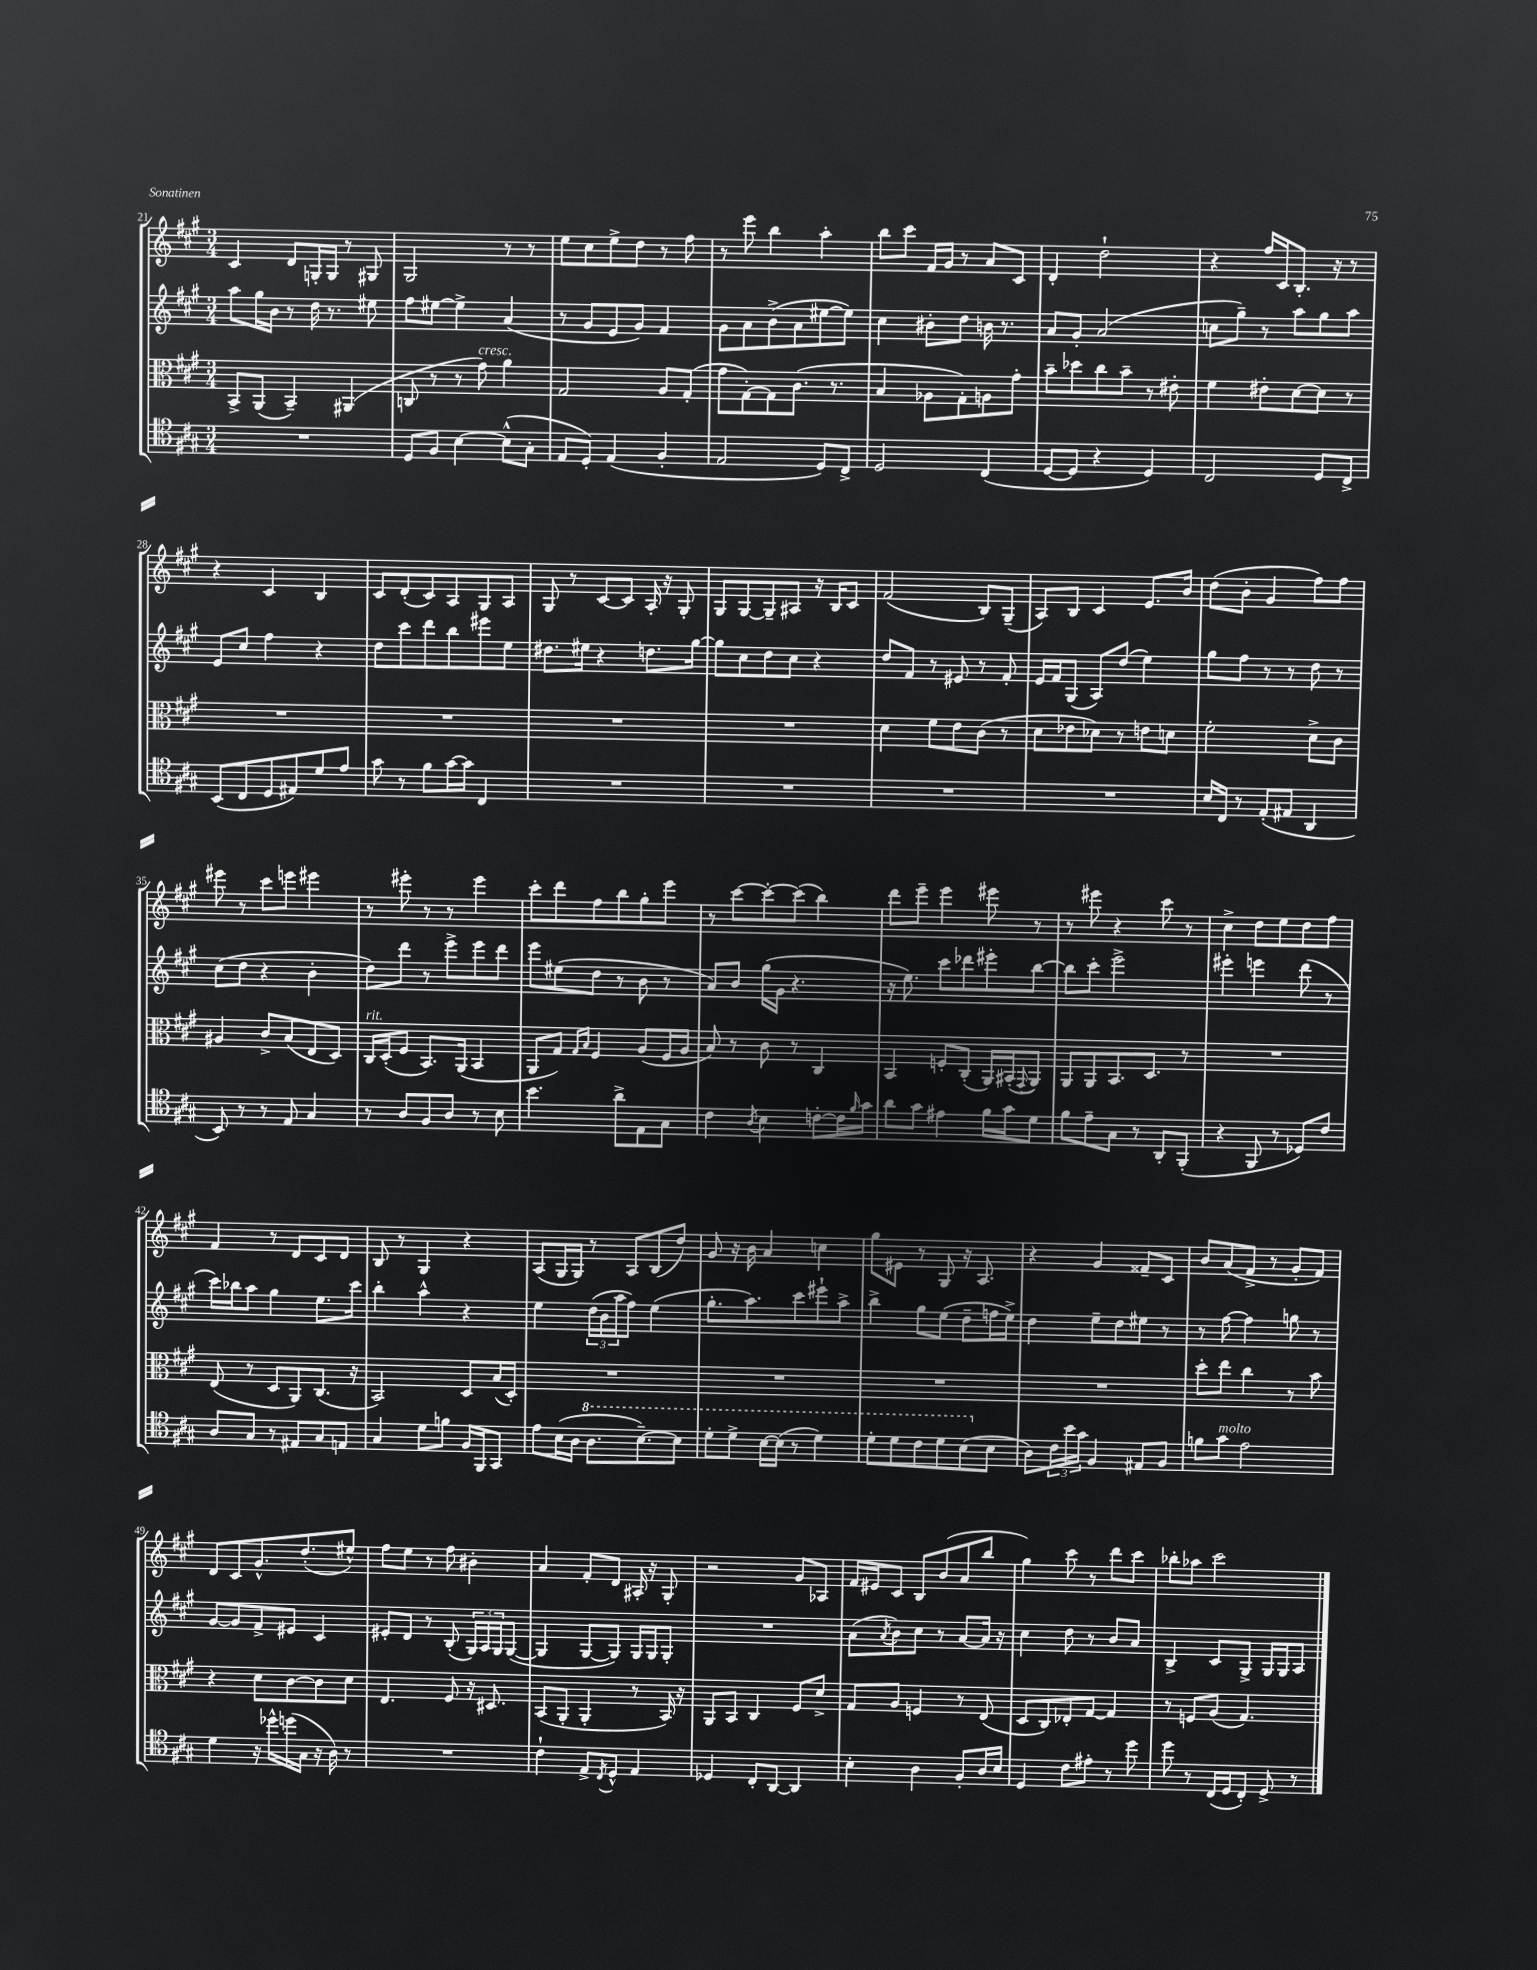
<<
\new StaffGroup <<
\new Staff = "s0" {
    \clef treble \key a \major \numericTimeSignature \time 3/4
    cis'4 d'8 g16-. g16 r8 gis8 |
    gis2 r8 r8 |
    e''8 cis''8 e''8-> d''8 r8 fis''8 |
    r8 e'''8 b''4 a''4-. |
    b''8 cis'''8 fis'16 gis'16 r8 a'8 cis'8 |
    d'4-. d''2-! |
    r4 fis''16 cis'16 b8.-. r16 r8 |
    r4 cis'4 b4 |
    cis'8 d'8-.( cis'8) a8 gis8 a8 |
    gis8 r8 cis'8~ cis'8 a16-. r16 gis8-. |
    gis8 gis8~ gis8-- ais8 r16 b16 cis'8 |
    fis'2( b8) gis8--( |
    a8) b8 cis'4 e'8. b'16 |
    d''8( b'8-. gis'4 fis''8) fis''8 |
    eis'''8 r8 cis'''8 e'''8 eis'''4 |
    r8 eis'''8-. r8 r8 eis'''4 |
    cis'''8-. d'''8 fis''8 b''8 gis''8-. e'''8 |
    r8 cis'''8~ cis'''8~-. cis'''8( b''4) |
    d'''8 e'''8-- e'''4 eis'''8 r8 |
    r8 eis'''8 r4 cis'''8 r8 |
    cis''4-> d''8 e''8 d''8 fis''8 |
    fis'4 r8 d'8 cis'8 d'8 |
    b8 r8 gis4 r4 |
    a8( gis16 gis16) r8 a8 b8( d''8) |
    gis'8 r16 b'16 a'4 c''4 |
    gis''8 eis'8 r8 gis8 r16 a8. |
    r4 gis'4 fisis'8-- cis'8 |
    b'8 a'8( fis'8-> r8 gis'8-. fis'8) |
    d'8 cis'8 gis'8.-^ d''8.-.( eis''8-^) |
    fis''8 e''8 r8 fis''8 bis'4-. |
    a'4 fis'8-. d'8 ais16-. r16 gis8-. |
    r2 gis'8 aes8 |
    fis'16 eis'16 cis'8 b8 b'8( a'8 b''8 |
    gis''4) cis'''8 r8 d'''8 cis'''8 |
    bes''8-. aes''8 cis'''2 \bar "|." |
}
\new Staff = "s1" {
    \clef treble \key a \major \numericTimeSignature \time 3/4
    a''8 gis''16 b'16 r8 d''16 r8. eis''8 |
    fis''8 eis''8~ eis''4-> a'4( |
    r8 gis'8 e'8 gis'8) fis'4 |
    gis'8 a'8 b'8->( a'8 eis''8~ eis''8) |
    cis''4 bis'8-. d''8 b'16 r8. |
    a'8 gis'8-. a'2( |
    c''8 gis''8--) r8 a''8 gis''8 a''8 |
    e'8 cis''8 fis''4 r4 |
    d''8 cis'''8 d'''8 b''8 eis'''8 e''8 |
    dis''8. eis''16 r4 d''8. gis''16~ |
    gis''8 cis''8 d''8 cis''8 r4 |
    d''8 fis'8 r8 eis'8 r8 fis'8-. |
    e'16 fis'16 gis8( a8) d''8( e''4) |
    gis''8 fis''8 r8 r8 d''8 r8 |
    cis''8( d''8 r4 b'4-. |
    d''8) d'''8 r8 e'''8-> e'''8 d'''8 |
    e'''8 eis''8( d''8 r8 b'8 r8 |
    a'8) b'8 gis''16( gis'16 r4. |
    r16 e''8.) cis'''8 des'''8 eis'''8-. b''8~ |
    b''8 cis'''8-. e'''2-> |
    eis'''4-. e'''4 d'''8( r8 |
    cis'''16) bes''16 a''8 gis''4 e''8. cis'''16 |
    b''4-. a''4-^ r4 |
    e''4 \tuplet 3/2 { d''16( b'16 a''16 } fis''8) e''4( |
    gis''8.-. a''8.) cis'''8 eis'''8-! a''8-> |
    b''4-> gis''8 e''8( d''8-- f''16 e''16->) |
    d''4 e''8-- d''8 eis''8 r8 |
    r8 fis''8~ fis''4 g''8 r8 |
    gis'8~ gis'8 fis'8-> eis'8 cis'4 |
    eis'8-. d'8 r8 b8-.( \tuplet 3/2 { gis16) a16 gis16 } gis8~( |
    gis4 gis8~ gis8) gis16 gis16 gis8-. |
    R2. |
    a'8( \acciaccatura { a'8 } b'8) cis''8 r8 a'8~ a'16 r16 |
    cis''4 d''8 r8 b'8 a'8 |
    b4-> cis'8 gis8-> gis16 gis16 a8 \bar "|." |
}
\new Staff = "s2" {
    \clef alto \key a \major \numericTimeSignature \time 3/4
    b,8-> a,8( b,4--) ais,4( |
    c8 r8 r8 gis'8^\markup { \italic "cresc." }) a'4 |
    gis2 a8 gis8-.( |
    gis'8 gis8~-.) gis8 cis'8.( r8. |
    b4 aes8 gis8-.) a8 gis'8-. |
    b'8-- des''8 cis''8 b'8-- r8 eis'8-. |
    fis'4 eis'8-. d'8~ d'8 r8 |
    R2. |
    R2. |
    R2. |
    R2. |
    d'4 fis'8 e'8 cis'8( r8 |
    d'8 ees'8 des'8) r8 e'8 d'8 |
    fis'2-. d'8-> cis'8 |
    ais4 cis'8-> b8( e8 d8) |
    cis16^\markup { \italic "rit." } d16-.( fis8 b,8.) a,16( b,4 |
    a,8 gis8) \grace { gis16 b16 } fis4 a8( fis16 a16 |
    b8) r8 cis'8 r8 cis4 |
    b,4 f8-. cis8-.( a,16) bis,16-.( \appoggiatura { gis,8 } a,8) |
    a,8 a,8 b,8. d8. r8 |
    R2. |
    e8( r8 d8 a,8) cis8.( r16 |
    b,2) d8 b16( d16-.) |
    R2. |
    R2. |
    R2. |
    R2. |
    d''8-. e''8 cis''4 r8 b'8 |
    r4 d'8 cis'8~ cis'8 d'8 |
    e4. fis8 r16 dis8. |
    b,8( a,8-. a,4-. r8 b,16) r16 |
    a,8 b,8 cis4 fis8 d'8-> |
    gis8 a8 f4 r8 e8( |
    d8 cis8) ees8-. gis8~ gis4 |
    r8 f8 a8( gis4.) \bar "|." |
}
\new Staff = "s3" {
    \clef tenor \key a \major \numericTimeSignature \time 3/4
    R2. |
    d8 fis8 b4~ b8-^( gis8-. |
    e8 d8-.) e4( fis4-. |
    e2 d8) cis8-> |
    d2 cis4( |
    d8~ d8 r4 d4) |
    cis2 d8 cis8-> |
    b,8( cis8 d8 eis8) d'8 e'8 |
    gis'8 r8 fis'8 gis'16~ gis'16 cis4 |
    R2. |
    R2. |
    R2. |
    R2. |
    b16 cis16 r8 e8-.( eis8 a,4 |
    b,8) r8 r8 e8 gis4 |
    r8 a8 fis8 a8 r8 b8 |
    b'4. a'8-> e8 gis8 |
    cis'4 \acciaccatura { a8 } b4 c'8~-. c'16 \grace { fis'16 } gis'16 |
    a'8 gis'8 eis'4 fis'16 gis'16 d'8 |
    fis'8 e'8-- gis8 r8 a,8-. fis,8-.( |
    r4 fis,8 r8 des8) cis'8 |
    a8 gis8 r8 eis8 gis8 e8 |
    gis4 d'8 f'8 fis16 fis,16 gis,8 |
    e'8 b16( a16 \ottava #1 a'8. b'8.~--) b'8 |
    d''8-. d''8-> b'16~ b'16( r8 d''4) |
    d''8-. d''8 cis''8 d''8 b'8( \ottava #0 b8 |
    a8) \tuplet 3/2 { cis'16 b'16 gis'16 } fis4 eis8 fis8 |
    f'8 gis'8^\markup { \italic "molto" } e'2 |
    d'4 r16 des''16-^ d''16( gis16 r16 a16) r8 |
    R2. |
    cis'4-! e8-> \acciaccatura { cis8 } d8-^ e4 |
    des4 cis8-. a,8~ a,4 |
    b4-. a4 fis8-. a16 b16 |
    d4 cis'8 eis'8-. r8 d''8 |
    d''8 r8 cis16( d16 cis8-.) d8-> r8 \bar "|." |
}
>>
>>
\layout { \context { \Score currentBarNumber = #21 } }
